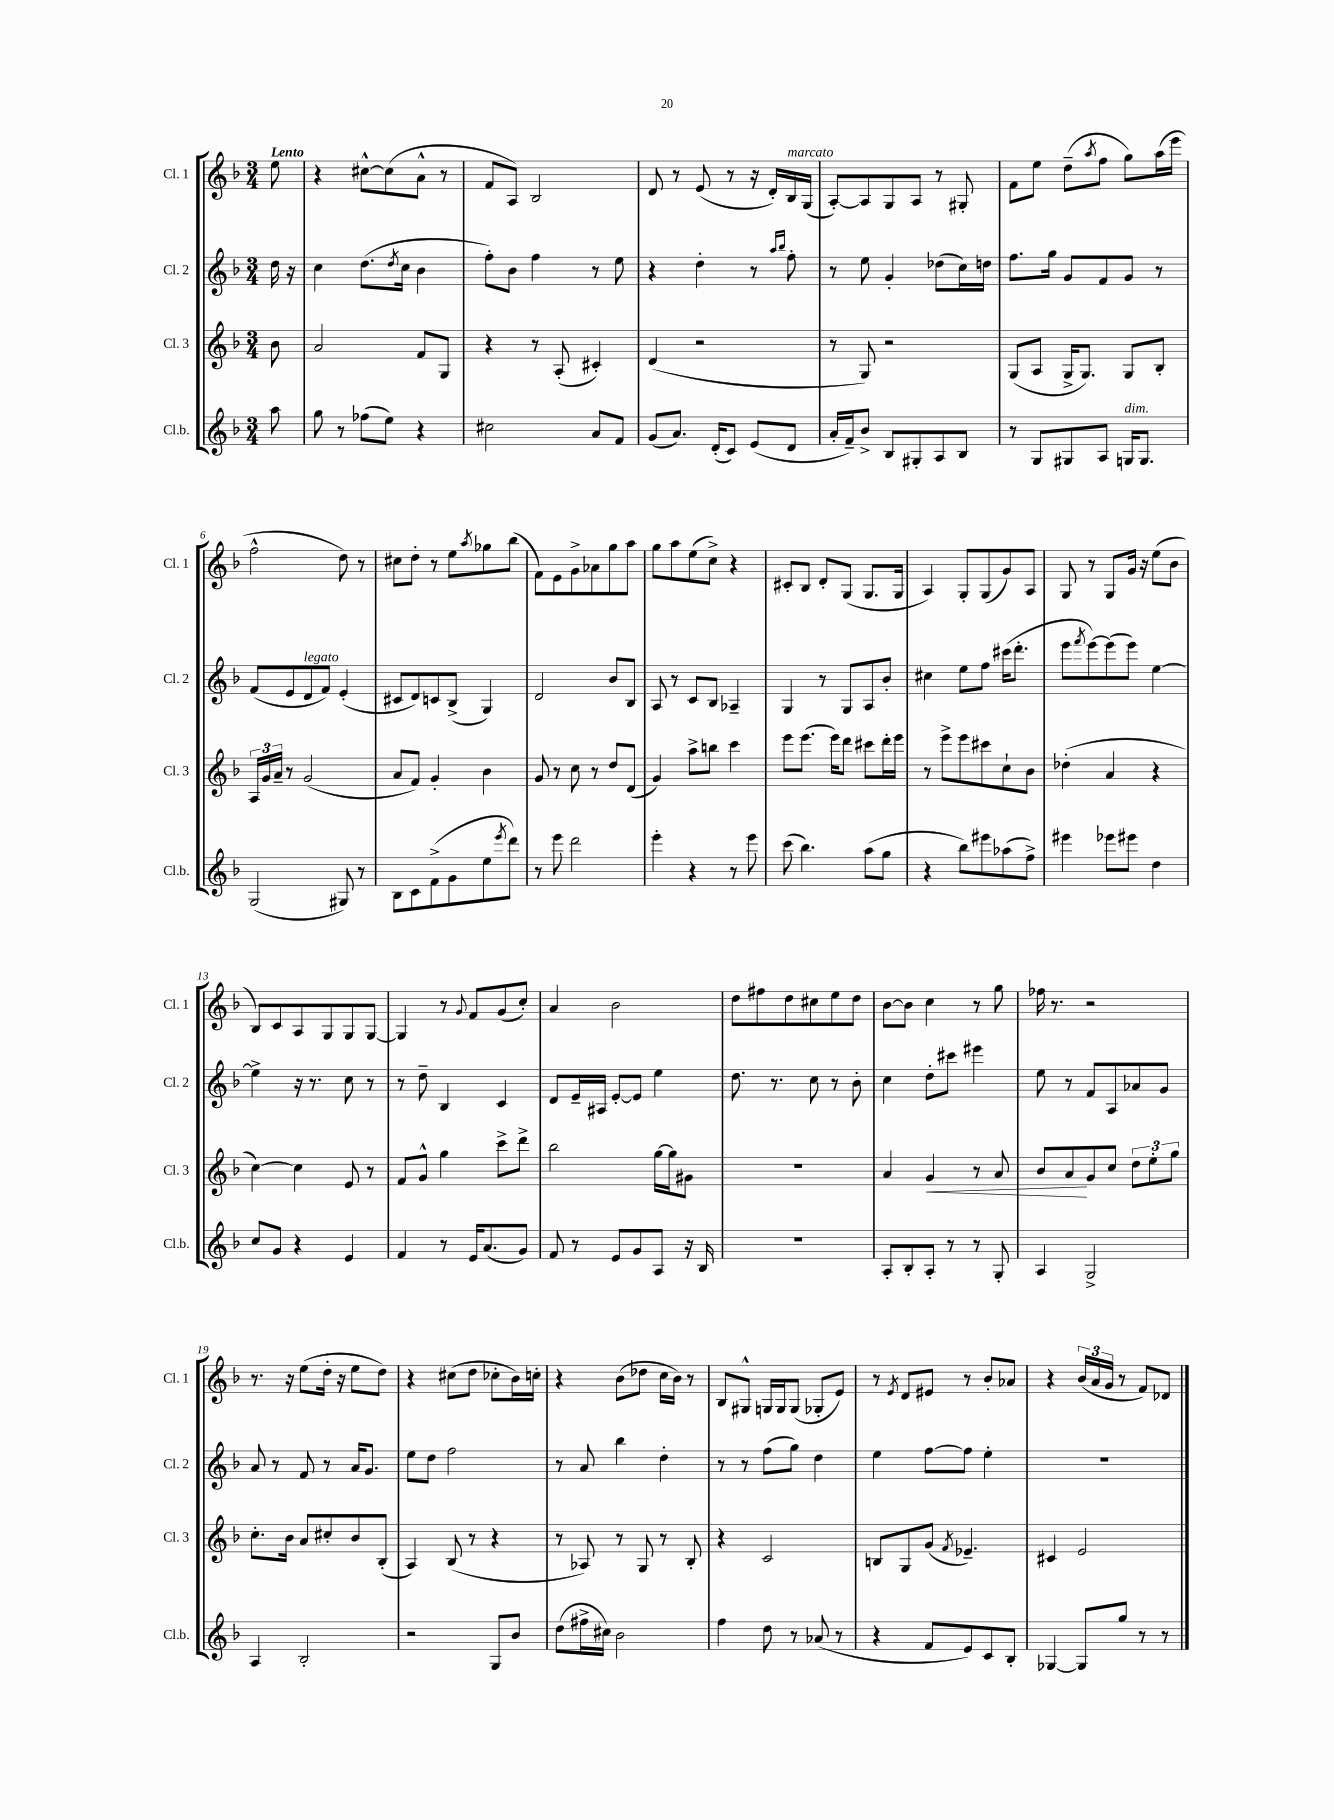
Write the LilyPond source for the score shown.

<<
\new StaffGroup <<
\new Staff = "s0" \with { instrumentName = "Cl. 1" shortInstrumentName = "Cl. 1" } {
    \clef treble \key f \major \numericTimeSignature \time 3/4 \partial 8 \tempo "Lento"
    e''8 |
    r4 cis''8~-^ cis''8( a'8-^ r8 |
    f'8 a8) bes2 |
    d'8 r8 e'8( r8 r16 d'16-.) bes16^\markup { \italic "marcato" } g16( |
    a8~-.) a8 g8 a8 r8 gis8-. |
    f'8 e''8 d''8--( \acciaccatura { a''8 } f''8 g''8) a''16( e'''16 |
    f''2-^ d''8) r8 |
    cis''8 d''8-. r8 e''8 \acciaccatura { a''8 } ges''8 bes''8( |
    f'8) e'8 g'8-> aes'8 g''8 a''8 |
    g''8 a''8 e''8( c''8->) r4 |
    cis'8-. bes8 d'8-. g8( g8. g16 |
    a4) g8-. g8( g'8) a8 |
    g8 r8 g8 g'16 r16 e''8( bes'8 |
    bes8) c'8 a8 g8 g8 g8~ |
    g4 r8 \appoggiatura { g'8 } f'8 g'8( c''8-.) |
    a'4 bes'2 |
    d''8 fis''8 d''8 cis''8 e''8 d''8 |
    bes'8~ bes'8 c''4 r8 g''8 |
    fes''16 r8. r2 |
    r8. r16 e''8( d''16-. r16 e''8 d''8) |
    r4 cis''8( d''8 ces''8-. bes'16) c''16-. |
    r4 bes'8( des''8 c''16 bes'16) r8 |
    bes8 gis8-^ g16 g16 g8( ges8-. e'8) |
    r8 \acciaccatura { e'8 } d'8 eis'8 r8 bes'8-. aes'8 |
    r4 \tuplet 3/2 { bes'16( a'16 g'16 } r8 f'8) des'8 \bar "|." |
}
\new Staff = "s1" \with { instrumentName = "Cl. 2" shortInstrumentName = "Cl. 2" } {
    \clef treble \key f \major \numericTimeSignature \time 3/4 \partial 8
    d''16 r16 |
    c''4 d''8.( \acciaccatura { d''8 } c''16 bes'4 |
    f''8-.) bes'8 f''4 r8 e''8 |
    r4 d''4-. r8 \grace { a''16 bes''16 } f''8-. |
    r8 e''8 g'4-. des''8( c''16) d''16 |
    f''8. g''16 g'8 f'8 g'8 r8 |
    f'8( e'8 d'8^\markup { \italic "legato" } f'8) e'4-.( |
    cis'8 d'8) c'8 bes8->( g4) |
    d'2 bes'8 bes8 |
    a8 r8 c'8 bes8 aes4-- |
    g4 r8 g8 a8 bes'8-. |
    cis''4 e''8 f''8 cis'''16( d'''8.-. |
    e'''8 \acciaccatura { f'''8 } e'''8~) e'''8( e'''8) e''4~ |
    e''4-> r16 r8. c''8 r8 |
    r8 d''8-- bes4 c'4 |
    d'8 e'16-- ais16 e'8~-. e'8 e''4 |
    d''8. r8. c''8 r8 bes'8-. |
    c''4 d''8-. cis'''8 eis'''4 |
    e''8 r8 f'8 a8 aes'8 g'8 |
    a'8 r8 f'8 r8 a'16 g'8. |
    e''8 d''8 f''2 |
    r8 a'8 bes''4 d''4-. |
    r8 r8 f''8( g''8) d''4 |
    e''4 f''8~ f''8 e''4-. |
    R2. \bar "|." |
}
\new Staff = "s2" \with { instrumentName = "Cl. 3" shortInstrumentName = "Cl. 3" } {
    \clef treble \key f \major \numericTimeSignature \time 3/4 \partial 8
    bes'8 |
    a'2 f'8 g8 |
    r4 r8 a8-.( cis'4-.) |
    d'4( r2 |
    r8 g8) r2 |
    g8( a8 g16-> g8.) g8 bes8-. |
    \tuplet 3/2 { a16 g'16 a'16-- } r8 g'2( |
    a'8 f'8) g'4-. bes'4 |
    g'8 r8 c''8 r8 d''8 d'8( |
    g'4) a''8-> b''8 c'''4 |
    e'''8 e'''8.( e'''16) d'''8 cis'''8 d'''16-. e'''16 |
    r8 e'''8-> e'''8 cis'''8 c''8-! bes'8 |
    des''4-.( a'4 r4 |
    c''4~) c''4 e'8 r8 |
    f'8 g'8-^ g''4 c'''8-> d'''8-> |
    bes''2 g''16~ g''16 gis'8 |
    R2. |
    a'4 g'4\< r8 a'8 |
    bes'8 a'8\! g'8 c''8 \tuplet 3/2 { d''8 e''8-. g''8 } |
    c''8.-. bes'16 a'8 cis''8-. bes'8 bes8-.( |
    a4) bes8( r8 r4 |
    r8 aes8) r8 g8 r8 bes8-. |
    r4 c'2 |
    b8 g8 g'8( \acciaccatura { f'8 } ees'4.--) |
    cis'4 e'2 \bar "|." |
}
\new Staff = "s3" \with { instrumentName = "Cl.b." shortInstrumentName = "Cl.b." } {
    \clef treble \key f \major \numericTimeSignature \time 3/4 \partial 8
    a''8 |
    g''8 r8 fes''8( e''8) r4 |
    cis''2 a'8 f'8 |
    g'8( a'8.) d'16-.( c'8) e'8( d'8 |
    a'16-. f'16--) bes'8-> bes8 gis8-. a8 bes8 |
    r8 g8 gis8 a8 g16^\markup { \italic "dim." } g8. |
    g2( gis8) r8 |
    bes8 c'8 f'8->( g'8 e''8 \acciaccatura { e'''8 } d'''8) |
    r8 e'''8 d'''2 |
    e'''4-. r4 r8 e'''8 |
    c'''8( bes''4.) a''8( g''8 |
    r4 bes''8) eis'''8 aes''8( f''8->) |
    eis'''4 ees'''8 eis'''8 d''4 |
    c''8 g'8 r4 e'4 |
    f'4 r8 e'16 a'8.( g'8) |
    f'8 r8 e'8 g'8 a8 r16 bes16 |
    R2. |
    a8-. bes8-. a8-. r8 r8 g8-. |
    a4 g2-> |
    a4 bes2-. |
    r2 g8 bes'8 |
    d''8( fis''16-> cis''16) bes'2 |
    f''4 d''8 r8 aes'8( r8 |
    r4 f'8 e'8) c'8 bes8-. |
    ges4~ ges8 g''8 r8 r8 \bar "|." |
}
>>
>>
